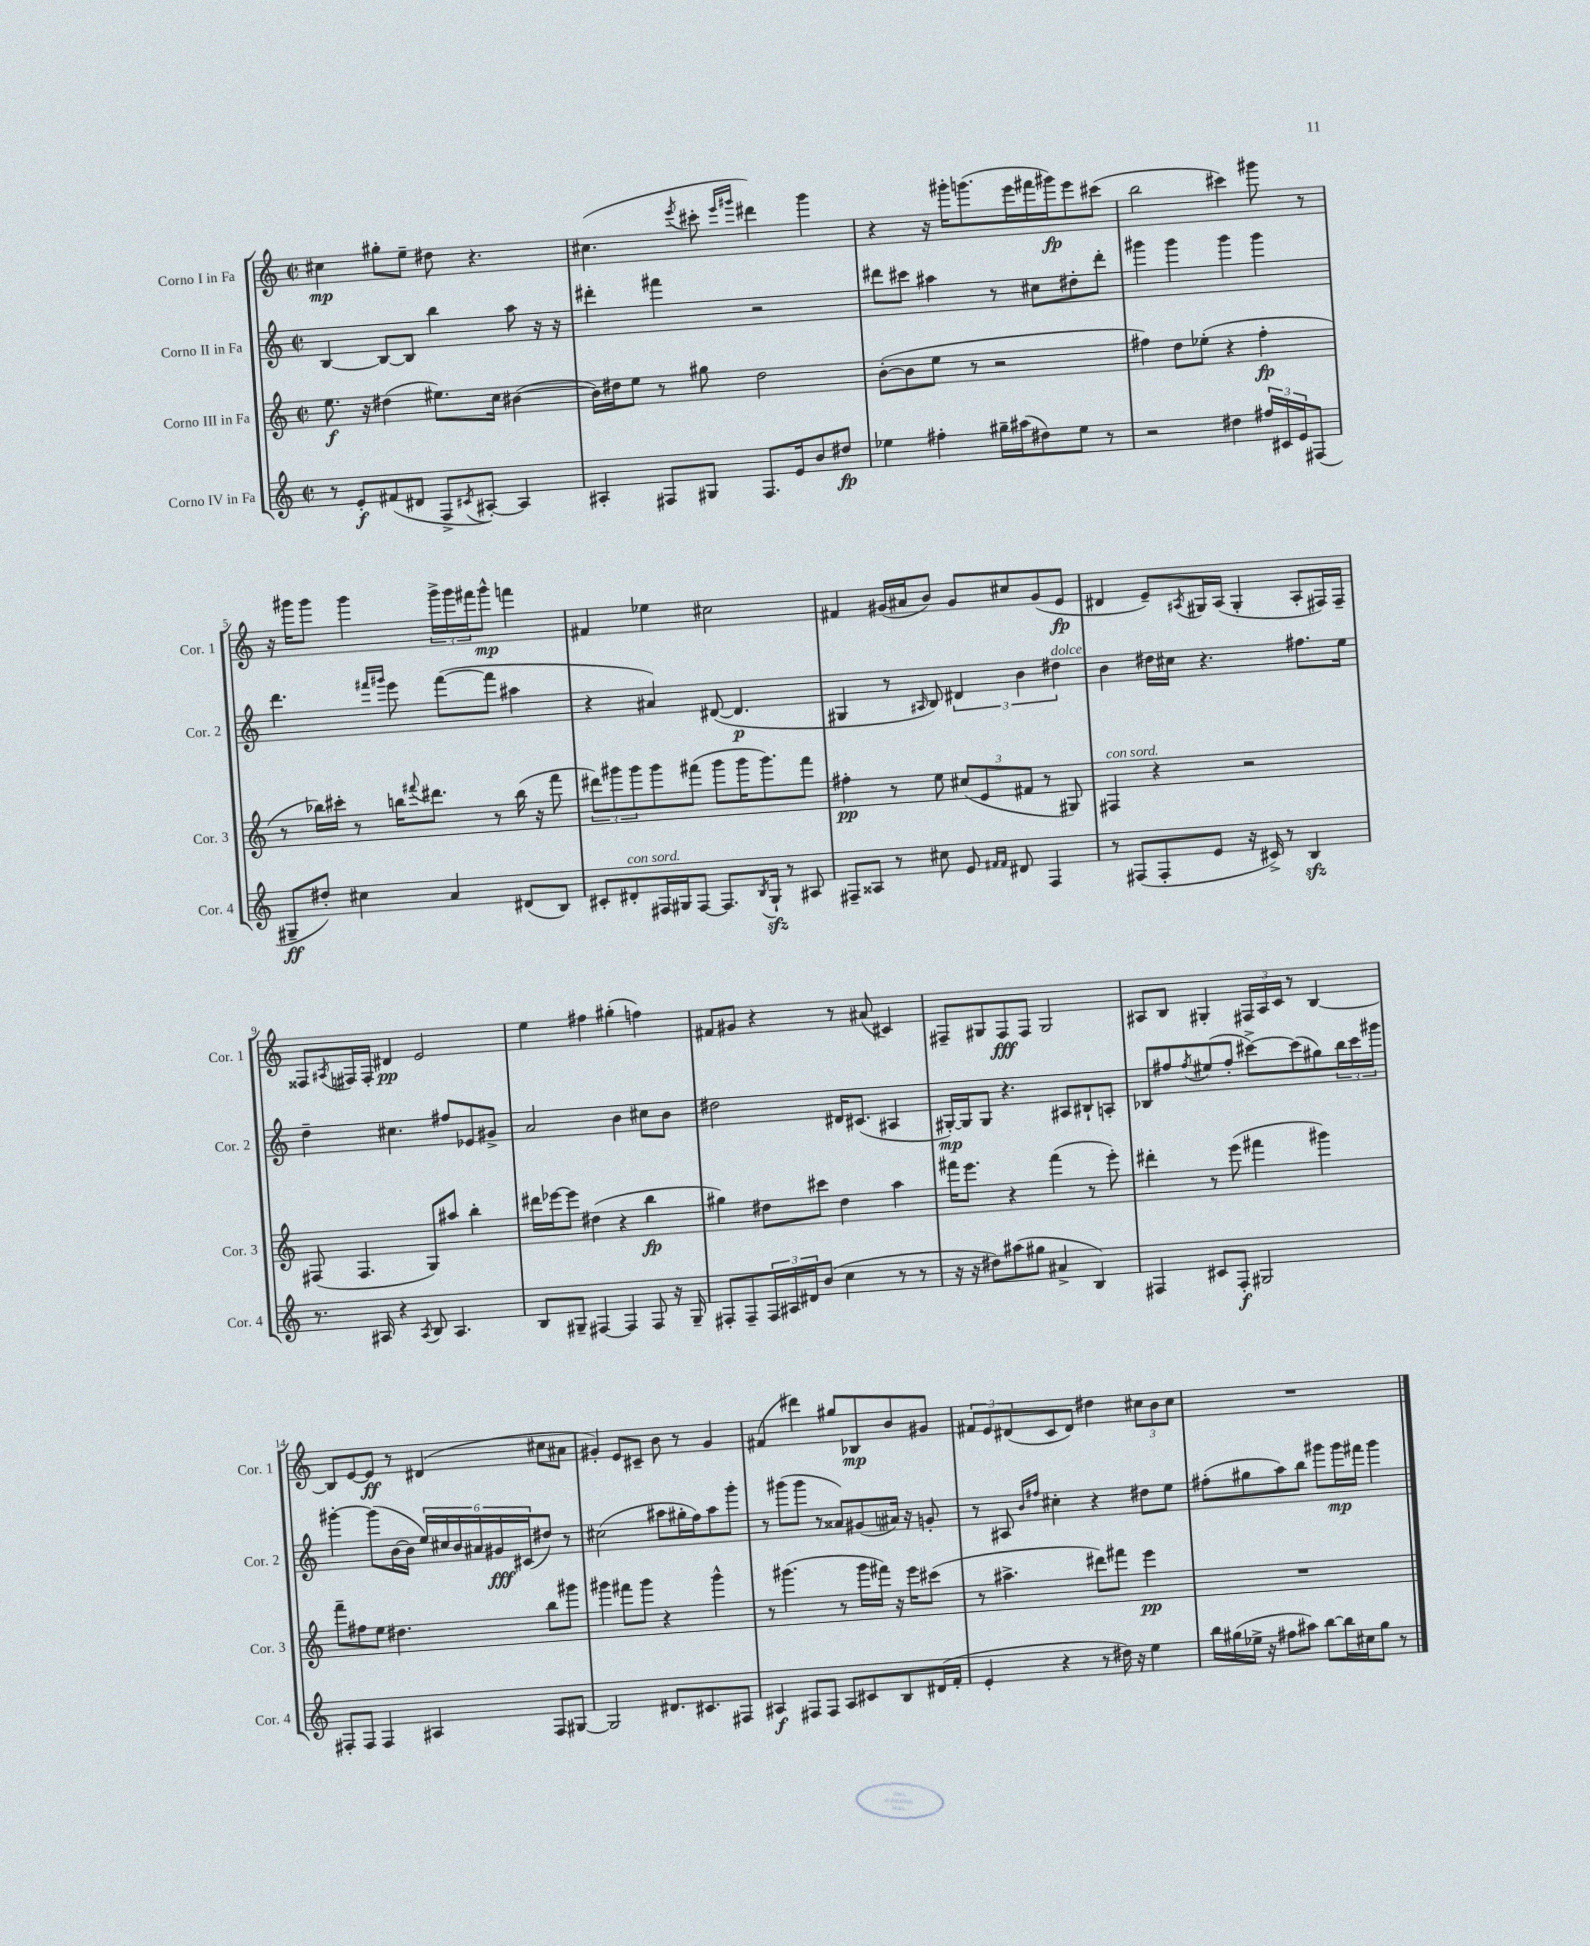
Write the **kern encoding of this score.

**kern	**kern	**kern	**kern
*staff4	*staff3	*staff2	*staff1
*clefG2	*clefG2	*clefG2	*clefG2
*k[]	*k[]	*k[]	*k[]
*M2/2	*M2/2	*M2/2	*M2/2
*met(c|)	*met(c|)	*met(c|)	*met(c|)
8r	8.ee	[4B	4cc#
8e'	.	.	.
.	16r	.	.
(8f#	(4dd#	8B_	8gg#'
8d#	.	8B]	8ee~
8F^	8.ee#)	4bb	8dd#
8qc#	.	.	.
[8A#')	.	.	4.r
.	16cc	.	.
4A#]	([4b#	8aa	.
.	.	16r	.
.	.	16r	.
=	=	=	=
4A#'	16b#])	4ddd#'	(4.cc#
.	16dd#	.	.
.	8ee	.	.
8F#	8r	4fff#	.
.	.	.	8qeee
8G#	8gg#	.	8ccc#'
.	.	.	16qqeee
.	.	.	16qqggg#
8.F#	2dd#	2r	4ddd#)
16e	.	.	.
8b	.	.	4ggg#
8dd#	.	.	.
=	=	=	=
4ee-	([8b'	8ddd#	4r
.	8b]	8ccc#	.
4ff#'	8ee	4aa#	16r
.	.	.	16ggg#'
.	8r	.	(8.ggg
16gg#~	2r	8r	.
(16aa#	.	.	16eee
8dd#)	.	8cc#	16fff#
.	.	.	16ggg#)
8ee-	.	8dd#'	8eee
8r	.	8ddd#'	(8ccc#
=	=	=	=
2r	4ff#)	4ggg#	2bb
.	8dd	4ggg#	.
.	(8ee-'	.	.
4dd#	4r	4ggg#	4ccc#)
24ff#	4ff#'	4ggg#	8ggg#
24c#	.	.	.
24e	.	.	.
(8F#	.	.	8r
=	=	=	=
8G#~	8r	4.ddd	16r
.	.	.	16ggg#
8dd#')	16bb-)	.	8ggg#
.	16ccc#'	.	.
4cc#	8r	.	4ggg#
.	.	16qqfff#	.
.	.	16qqggg#	.
.	16bb	8eee	.
.	8qqfff#	.	.
.	8.ddd#	.	.
4a	.	([8fff#	24ggg#^
.	.	.	24ggg#
.	.	.	24fff#
.	8r	8fff#]	8ggg#^^
(8d#	(16bb	4aa#	4fff
.	16r	.	.
8B)	8fff#	.	.
=	=	=	=
8c#'	12ddd#)	4r	4f#
.	12ggg#	.	.
8d#'	.	.	.
.	12ggg#	.	.
16F#	8ggg#	4a#)	4ee-
16G#	.	.	.
[8F#	(8fff#	.	.
8.F#]	8ggg#	([8d#	2cc#
.	16ggg#	4.d#]	.
8qB	.	.	.
16G#`	8.ggg#)	.	.
8r	.	.	.
8A#	8fff#	.	.
=	=	=	=
8F#~	4ff#'	4G#	4f#
8A##	.	.	.
8r	8r	8r	(16g#
.	.	.	16a#
.	.	16qqA#	.
8cc#	8ee	8B)	8b)
8e	(12cc#	6d#	8g#
.	12e	.	.
16qqf#	.	.	.
16qqf#	.	.	.
8d#	.	.	8cc#
.	12f#	6b	.
4F#	8r	.	(8g#
.	.	6dd#	.
.	8G#)	.	8e
=	=	=	=
8r	4F#	4b	4d#
(8F#	.	.	.
8F#'	4r	16dd#	8e~)
.	.	16cc#	.
.	.	.	8qA#
8e	.	4.r	16G#
.	.	.	(16A#
16r	2r	.	4G#'
16c#^)	.	.	.
8r	.	.	.
4B	.	8.ff#	8A#'
.	.	.	16F#)
.	.	16ee	16F#~
=	=	=	=
8.r	(8F#	4dd~	8F##
.	.	.	8qA#
.	4.F#	.	16F#
16A#	.	.	16F#'
4r	.	4.cc#	4d#
8qA#	.	.	.
8B	8G)	.	2e
4.A#	8aa#	8ff#	.
.	4bb'	8e-	.
.	.	8g#^	.
=	=	=	=
8B	16ddd#	2a	4ee
.	[16eee-	.	.
8G#~	8eee-]	.	.
[4F#	(4dd#	.	4ff#
4F#]	4r	4b	(4gg#'
8F#	4bb	8cc#	4ff)
16r	.	8b	.
16G#~	.	.	.
=	=	=	=
8F#'	4gg#)	2dd#	8f#
8F#~	.	.	8g#
24F#	8dd#	.	4r
24A#	.	.	.
24d#	.	.	.
(8b	8ccc#	.	.
4cc	4dd#	16d#	8r
.	.	(8.c#	.
.	.	.	(8a#
8r	4aa	4A#	4c#)
8r	.	.	.
=	=	=	=
16r	16fff#	[16G#')	8F#~
16r	8.eee	16G#]	.
8dd#)	.	8G#	8G#
(8aa#	4r	4.r	8F#
8gg#	.	.	8F#
4a#^	(4fff#	.	2G#
.	.	8A#	.
4B)	8r	8B#`	.
.	8eee')	8A'	.
=	=	=	=
4F#	4ddd#'	8B-	8A#
.	.	8ff#	8B
.	.	8qff#	.
8c#	8r	(8ee#	4G#'
8F#'	(8eee	8ff#'	.
2G#	4fff#	[8ccc#^)	24F#
.	.	.	24A#
.	.	.	24c
.	.	(8ccc#]	8r
.	4ggg#)	8gg#)	[4B
.	.	24bb	.
.	.	24ccc#	.
.	.	24ggg#	.
=	=	=	=
8F#'	8fff~	[4ggg#'	8B]
8F#	8ff#	.	[8e
4F#	8ee	(8ggg#]	8e]
.	4.dd#	[16b	8r
.	.	16b]	.
4A#	.	24ee)	(4d#
.	.	24cc#	.
.	.	24b	.
.	.	24a#	.
.	.	24g#	.
.	.	(24c#	.
8F#	8bb	8dd#)	8cc#
[8G#	8ggg#	8r	8a#
=	=	=	=
2G#]	4ggg#	(2cc#	4g#')
.	8fff#	.	8e
.	8ggg#	.	8c#~
8.d#	4r	8aa#	8b
.	.	16gg#'	8r
8.c#	.	16ff)	.
.	4ggg#^^	8aa#	4g#
8F#	.	8ggg'	.
=	=	=	=
4A#	8r	8r	(4f#
.	(4.ggg#	(8ggg#	.
8F#	.	8ggg#	4ddd#)
8F#	.	8r	.
8A#	8r	8a##)	8gg#
8c#	16ggg#	(8g#	8B-
.	16fff#)	.	.
8B	16r	16a#)	8b
.	16eee	16r	.
(16d#	(8ccc#	8g'	8g#
16f'	.	.	.
=	=	=	=
4e'	8r	8r	12f#
.	.	.	12e
.	4.aa#^	8A#	.
.	.	.	(12d#
.	.	16qqb	.
.	.	16qqff#	.
4r	.	4cc#'	8c
.	.	.	8d#)
8r	8ddd#)	4r	4dd#
16dd#)	8fff#	.	.
16r	.	.	.
4ee	4eee	8dd#	12cc#
.	.	.	12b
.	.	8ee	.
.	.	.	12cc#
=	=	=	=
16bb	1r	(8ff#'	1r
(16gg#	.	.	.
16ee-^	.	8gg#	.
16r	.	.	.
8ff#	.	8aa)	.
8aa#)	.	8bb	.
[8bb	.	8ggg#	.
16bb]	.	16ggg#	.
16cc#	.	16fff#	.
8gg#	.	4ggg#	.
8r	.	.	.
==	==	==	==
*-	*-	*-	*-
